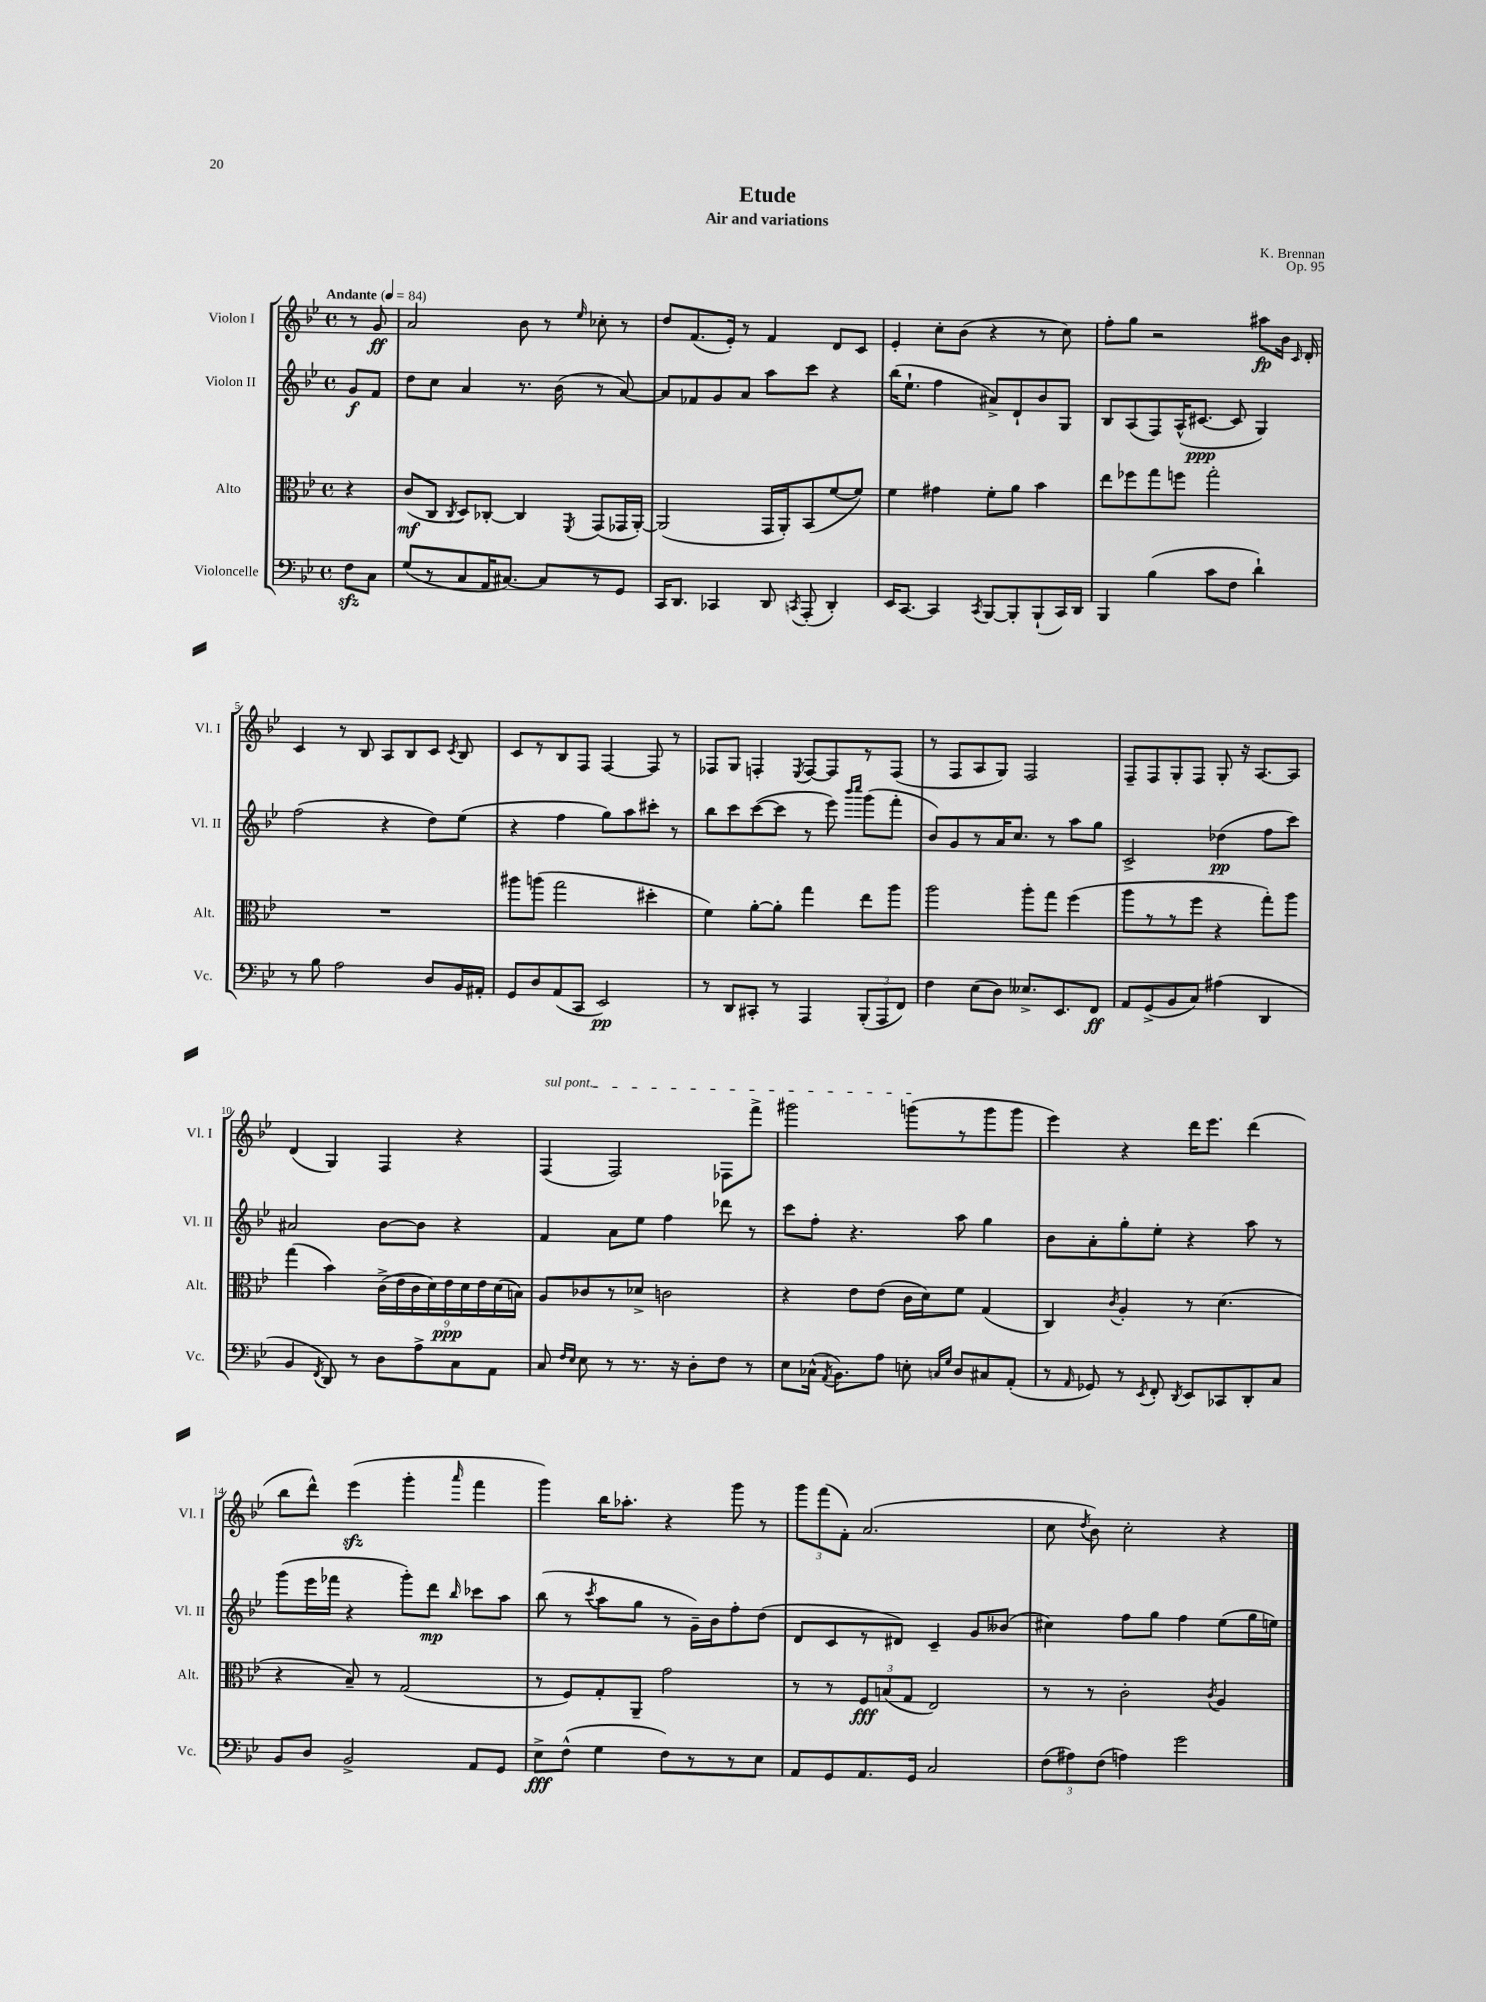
\header { title = "Etude" composer = "K. Brennan" subtitle = "Air and variations" opus = "Op. 95" }
<<
\new StaffGroup <<
\new Staff = "s0" \with { instrumentName = "Violon I" shortInstrumentName = "Vl. I" } {
    \clef treble \key bes \major \defaultTimeSignature \time 4/4 \partial 4 \tempo "Andante" 4 = 84
    \autoBeamOff r8 g'8\ff |
    a'2 bes'8 r8 \grace { ees''16 } ces''8-. r8 |
    d''8[ f'8.( ees'16]-.) r8 f'4 d'8[ c'8] |
    ees'4-. c''8[-. bes'8]( r4 r8 c''8) |
    f''8[-. g''8] r2 ais''8[\fp bes'16] \grace { c'16 } d'16-. |
    c'4 r8 bes8 a8[ bes8 c'8] \acciaccatura { c'8 } bes8 |
    c'8[ r8 bes8 f8] f4~ f8 r8 |
    fes8[ g8] f4-. \acciaccatura { ees8 } f8[~ f8 r8 f8]( |
    r8 f8[ a8 g8]) f2 |
    f8[-- f8 g8-. f8] g8-. r16 a8.[~ a8] |
    d'4( g4) f4 r4 |
    \once \override TextSpanner.bound-details.left.text = \markup { \italic "sul pont." } f4\startTextSpan( f2) fes8[ f'''8]-> |
    gis'''2 g'''8[\stopTextSpan( r8 g'''8 g'''8] |
    ees'''4) r4 d'''16[ ees'''8.] d'''4( |
    bes''8[ d'''8]-^) ees'''4\sfz( g'''4-. \grace { a'''16 } f'''4 |
    g'''4) bes''16[ aes''8.]-. r4 g'''8 r8 |
    \tuplet 3/2 { g'''8[ f'''8( f'8]-.) } a'2.( |
    c''8 \acciaccatura { d''8 } bes'8) c''2-. r4 \bar "|." |
}
\new Staff = "s1" \with { instrumentName = "Violon II" shortInstrumentName = "Vl. II" } {
    \clef treble \key bes \major \defaultTimeSignature \time 4/4 \partial 4
    \autoBeamOff g'8[\f f'8] |
    d''8[ c''8] a'4 r8. bes'16( r8 a'8~) |
    a'8[ fes'8 g'8 a'8] a''8[ c'''8] r4 |
    bes''16[( ees''8.]-! f''4 ais'8[->) d'8-! bes'8 g8] |
    bes8[ a8( f8) a16-^( cis'8.]~\ppp cis'8 g4) |
    f''2( r4 d''8[) ees''8]( |
    r4 f''4 g''8[) a''8 cis'''8]-. r8 |
    bes''8[ c'''8 c'''8~( c'''8] r8 ees'''8) \grace { bes'''16[ c''''16] } g'''8[( f'''8]-. |
    bes'8[) g'8 r8 a'16 c''8.] r8 a''8[ g''8] |
    c'2-> des''4\pp( f''8[ c'''8]) |
    ais'2 bes'8[~ bes'8] r4 |
    f'4 a'8[ ees''8] f''4 des'''8 r8 |
    c'''8[ f''8]-. r4. a''8 g''4 |
    bes'8[ a'8-. g''8-. ees''8]-. r4 a''8 r8 |
    g'''8[( ees'''16 fes'''16] r4 g'''8[-.) d'''8]\mp \grace { bes''16 } ces'''8[ a''8] |
    bes''8( r8 \acciaccatura { c'''8 } a''8[ g''8] r8 g'16[--) bes'16 f''8-. d''8]( |
    d'8[ c'8 r8 dis'8]) c'4-- g'8[ beses'8]( |
    cis''4) f''8[ g''8] f''4 ees''8[( g''16 e''16]) \bar "|." |
}
\new Staff = "s2" \with { instrumentName = "Alto" shortInstrumentName = "Alt." } {
    \clef alto \key bes \major \defaultTimeSignature \time 4/4 \partial 4
    \autoBeamOff r4 |
    c'8[\mf( c8] \acciaccatura { c8 } d8[) ces8]~-. ces4 \acciaccatura { f,8 } g,8[( ges,16 a,16]~-.) |
    a,2( g,16[ a,16-.) bes,8( f'8~ f'8]) |
    f'4 gis'4 f'8[-. a'8] bes'4 |
    ees''8[ fes''8 g''8 f''8] g''2-. |
    R1 |
    ais''8[ a''8]( g''2 dis''4-. |
    f'4) a'8[~-. a'8]-. g''4 ees''8[ a''8] |
    a''2 a''8[-. g''8] f''4( |
    a''8[ r8 r8 f''8] r4 g''8[-.) a''8] |
    g''4( bes'4) \tuplet 9/8 { c'16[->( ees'16 c'16 d'16) ees'16\ppp d'16 ees'16 d'16( b16]) } |
    a8[ ces'8 r8 des'8]-> c'2 |
    r4 ees'8[ ees'8]( c'16[ d'16) f'8] g4( |
    c4) \acciaccatura { c'8 } a4-. r8 d'4.( |
    r4 bes8--) r8 g2( |
    r8 f8[) g8-. a,8]-- g'2 |
    r8 r8 \tuplet 3/2 { f8[\fff b8( g8] } ees2) |
    r8 r8 c'2-. \acciaccatura { c'8 } a4 \bar "|." |
}
\new Staff = "s3" \with { instrumentName = "Violoncelle" shortInstrumentName = "Vc." } {
    \clef bass \key bes \major \defaultTimeSignature \time 4/4 \partial 4
    \autoBeamOff f8[\sfz c8] |
    g8[( r8 c8 a,16 cis8.]~) cis8[ r8 g,8] |
    c,16[ d,8.] ces,4 d,8 \acciaccatura { c,8 } a,,8-.( d,4-.) |
    ees,16[ c,8.]~ c,4 \acciaccatura { c,8 } bes,,8[~ bes,,8-. bes,,8-!( c,16) d,16] |
    bes,,4 bes4( c'8[ f8] d'4-!) |
    r8 bes8 a2 d8[ bes,16 ais,16]-. |
    g,8[ d8 a,8( c,8] ees,2\pp) |
    r8 d,8[ cis,8]-. r8 a,,4 \tuplet 3/2 { bes,,8[-.( a,,8 f,8]) } |
    f4 ees8[( d8]) eeses8.[-> ees,8. f,8]\ff |
    a,8[ g,8->( bes,8 c8]) ais4( d,4 |
    bes,4 \acciaccatura { f,8 } d,8) r8 d8[ a8-> c8 a,8] |
    c8 \grace { f16[ ees16] } ees8 r8 r8. r16 d8[-. f8] r8 |
    ees8[ ces16]-^( \acciaccatura { a,8 } bes,8.[) a8] e8-. \grace { c16[ g16] } d8[ cis8 a,8]-.( |
    r8 \grace { a,16 } ges,8) r8 \acciaccatura { ees,8 } f,8-. \acciaccatura { d,8 } ees,8[ ces,8 d,8-. c8] |
    bes,8[ d8] bes,2-> a,8[ g,8] |
    ees8[->\fff f8]-^( g4 f8[) r8 r8 ees8] |
    a,8[ g,8 a,8. g,16] c2 |
    \tuplet 3/2 { f8[( ais8) f8]( } a4) g'2 \bar "|." |
}
>>
>>
